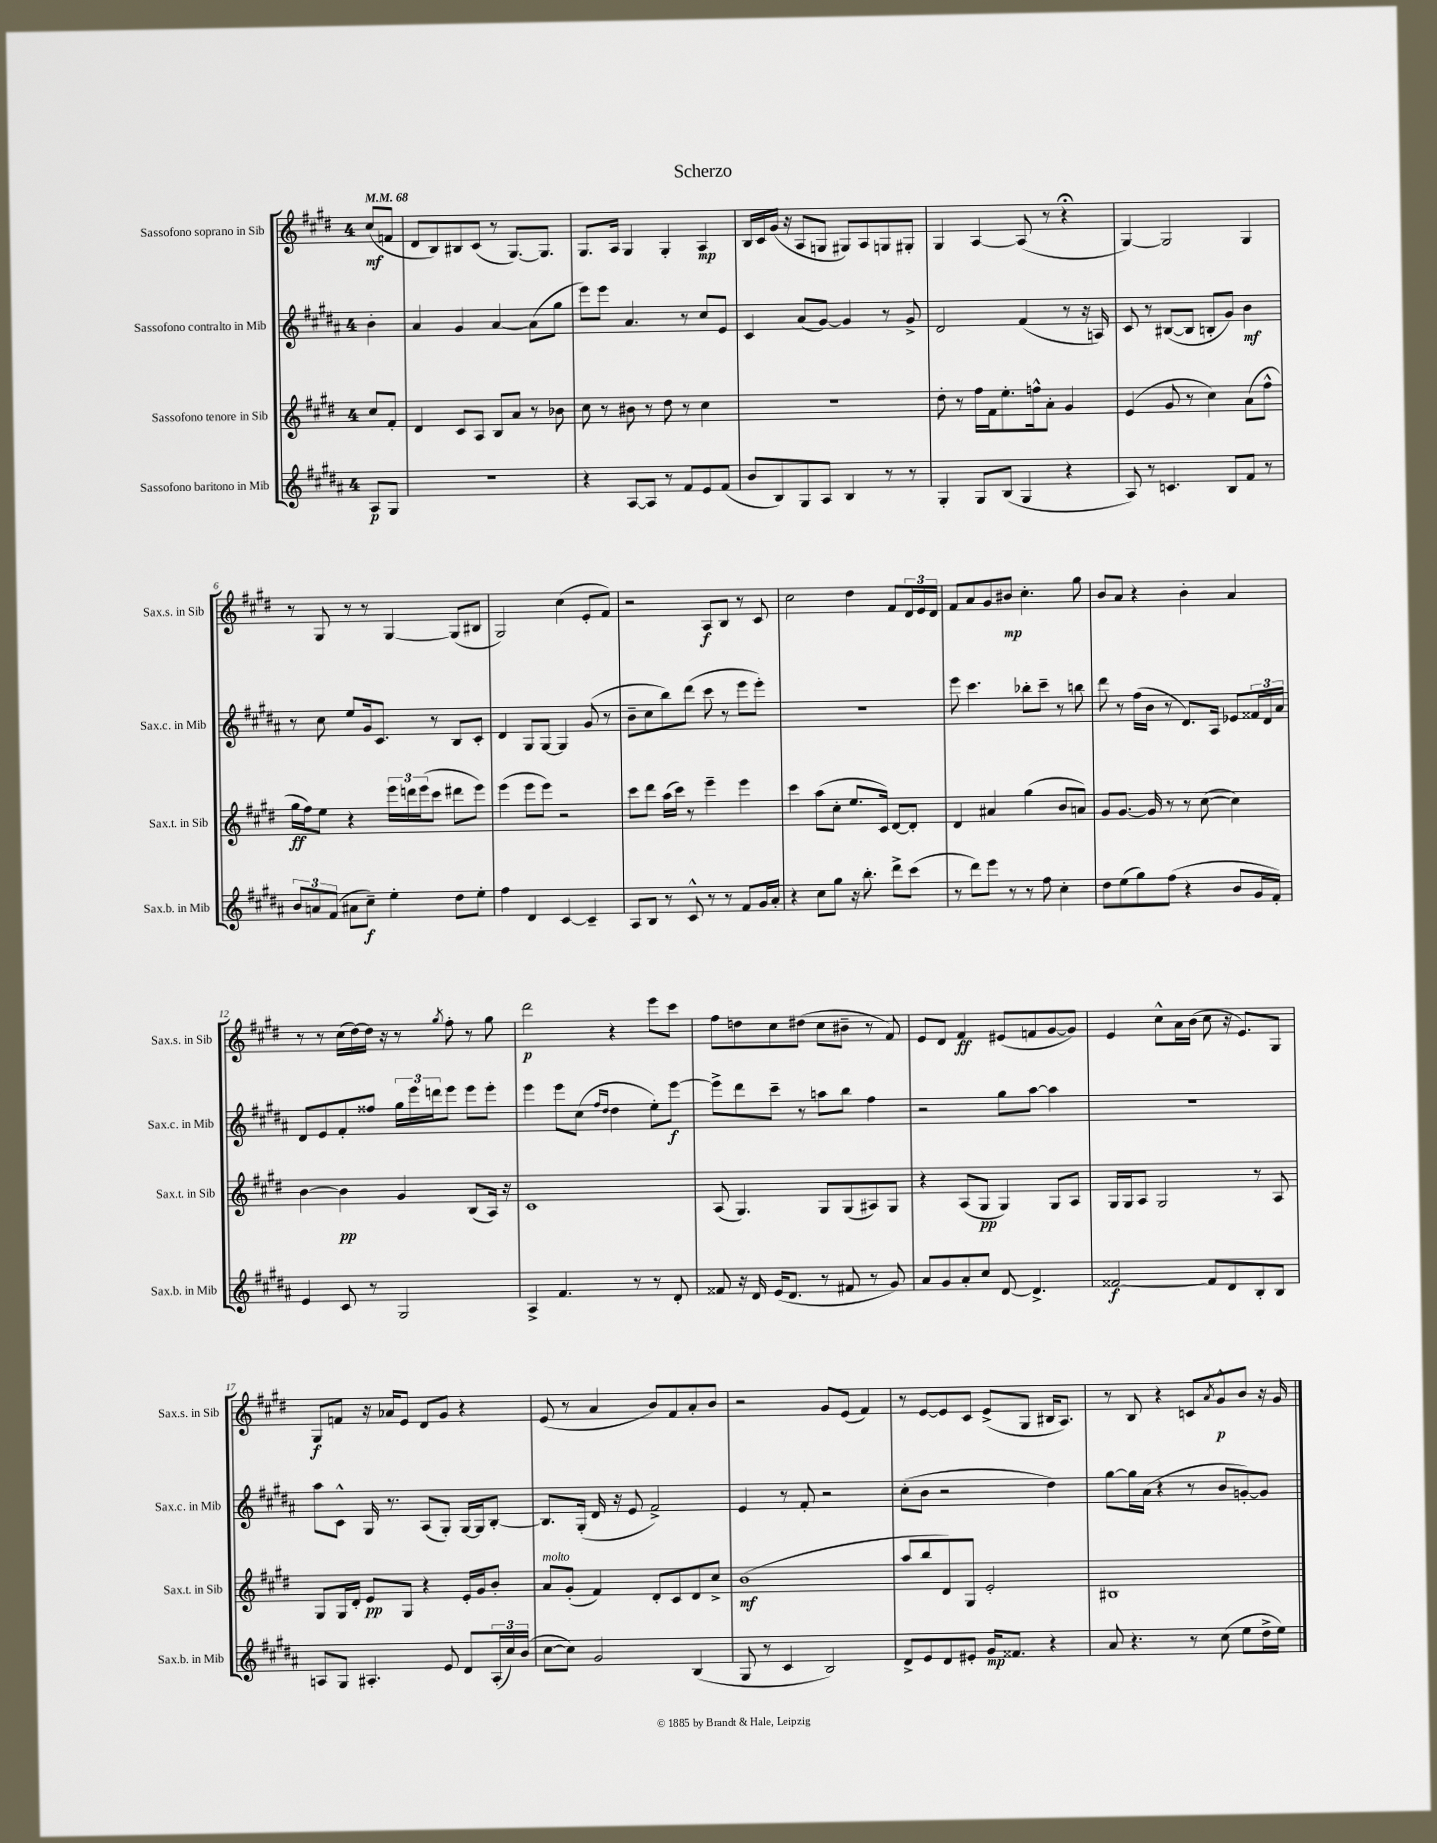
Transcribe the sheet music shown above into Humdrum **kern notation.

**kern	**kern	**kern	**kern
*staff4	*staff3	*staff2	*staff1
*clefG2	*clefG2	*clefG2	*clefG2
*k[f#c#g#d#a#]	*k[f#c#g#d#]	*k[f#c#g#d#a#]	*k[f#c#g#d#]
*M4/4	*M4/4	*M4/4	*M4/4
*MM68	*MM68	*MM68	*MM68
8A#	8cc#	4b'	(8cc#
8G#	8f#'	.	8f
=	=	=	=
1r	4d#	4a#	8d#
.	.	.	8B)
.	8c#	4g#	8B#
.	8A	.	(8c#
.	8B	[4a#	8r
.	8a	.	[8.G#)
.	8r	(8a#]	.
.	.	.	8.G#]
.	8b-	8gg#	.
=	=	=	=
4r	8cc#	8eee)	8.G#
.	8r	8eee	.
.	.	.	16A
[8A#	8b#	4.a#	4G#
8A#]	8r	.	.
8r	8dd#	.	4G#'
8f#	8r	8r	.
8e	4cc#	8cc#	4A
(8f#	.	8e	.
=	=	=	=
8b	1r	4c#	16B
.	.	.	16c#
8B)	.	.	(16g#
.	.	.	16r
8G#	.	(8a#	8A
8A#	.	[8g#)	8G
4B	.	4g#]	8G#)
.	.	.	8A
8r	.	8r	8G
8r	.	8g#^	8G#'
=	=	=	=
4G#'	8dd#'	2d#	4G#
.	8r	.	.
8G#	16ff#	.	[4A
.	16f#	.	.
(8B	8.ee'	.	.
4G#	.	(4f#	(8A]
.	16ff^^	.	.
.	8a'	.	8r
4r	4g#	8r	4r;
.	.	16r	.
.	.	16A)	.
=	=	=	=
8A#)	(4e	8c#	[4G#)
8r	.	8r	.
4.c	8g#	([8B#	2G#]
.	8r	8B#]	.
.	4cc#)	8B'	.
8B	.	8g#)	.
8f#	(8a	4b	4G#
8r	8ff#^^	.	.
=	=	=	=
12b	16gg#	8r	8r
.	16ff#)	.	.
12a	.	.	.
.	8ee	8cc#	8G#
(12f#	.	.	.
8a#	4r	8ee	8r
8cc#~)	.	16g#	8r
.	.	8.c#	.
4ee'	24eee	.	[4G#
.	24ddd	.	.
.	(24eee	.	.
.	8ccc#	8r	.
8dd#	8ddd#	8B	(8G#]
8ee'	8eee)	8c#'	8B#
=	=	=	=
4ff#	(4eee	4d#	2G#)
4d#	8eee	8G#	.
.	8eee)	[8G#	.
[4c#	2r	4G#]	(4cc#
4c#~]	.	(8g#	8e'
.	.	8r	8f#)
=	=	=	=
8A#	8ccc#	8b~	2r
8B	8ddd#	8cc#	.
8r	(16aa	8bb)	.
.	16ccc#)	.	.
8c#^^	8r	(8ddd#	.
8r	4eee~	8ccc#	8A
8r	.	8r	8B
8f#	4eee	8eee	8r
16g#	.	8eee')	8c#
16a#'	.	.	.
=	=	=	=
4r	4ccc#	1r	2cc#
8cc#	(8aa	.	.
8gg#	8cc#'	.	.
16r	8.ee	.	4dd#
8.bb'	.	.	.
.	16c#)	.	.
8ddd#^	[8d#	.	8f#
(8ccc#	8d#']	.	24d#
.	.	.	24e
.	.	.	24d#
=	=	=	=
8r	4d#	8eee	8f#
8ddd#)	.	4.ccc#	8a
8eee	4a#	.	8g#
8r	.	.	8b#
8r	(4gg#	8bb-'	4.cc#'
8ff#	.	8ccc#~	.
4cc#'	8b	8r	.
.	8a)	8bb	8gg#
=	=	=	=
8dd#	8g#	8ddd#	8b
(8ee	[8.g#	8r	8a
8gg#)	.	(16ff#	4r
.	16g#]	16b	.
(8ff#	8r	8r	.
4r	8r	8.d#)	4b'
.	([8cc#	.	.
.	.	16A#	.
8b	4cc#])	8e-	4a
16g#	.	24f##	.
.	.	24d#	.
16f#')	.	.	.
.	.	24a#	.
=	=	=	=
4e	[4b	8d#	8r
.	.	8e	8r
8c#	4b]	8f#'	(16cc#
.	.	.	[16dd#)
8r	.	8ff##	16dd#]
.	.	.	16r
2G#	4g#	24gg#	8r
.	.	24eee	.
.	.	24ddd	.
.	.	.	8qgg#
.	.	8eee	8ff#'
.	(8B	8eee	8r
.	16A)	8eee'	8gg#
.	16r	.	.
=	=	=	=
4A#^	1c#	4eee	2ddd#
4.f#	.	8eee	.
.	.	(8cc#	.
.	.	16qqff#	.
.	.	16qqdd#	.
.	.	4dd#	4r
8r	.	.	.
8r	.	8ee')	8eee
8d#'	.	[8eee	8ccc#
=	=	=	=
8f##	(8A	8eee^]	8ff#
16r	4.G#)	8ddd#	8dd
16d#	.	.	.
(16e	.	8ccc#~	8cc#
8.d#	.	.	.
.	.	8r	(8dd#
8r	8G#	8aa	8cc#
8f#	(8G#	8bb	8b#~
8r	8A#)	4ff#	8r
8g#)	8G#	.	8f#)
=	=	=	=
8a#	4r	2r	8e
8g#	.	.	8d#
8a#'	(8A	.	4f#
8cc#	8G#	.	.
[8d#	4G#)	8gg#	(8e#
4.d#^]	.	[8aa#	8f
.	8G#	4aa#]	[8g#
.	8A	.	8g#])
=	=	=	=
[2f##	16G#	1r	4e
.	16G#	.	.
.	8A	.	.
.	2G#	.	8cc#^^
.	.	.	16a
.	.	.	(16b
8f##]	.	.	8cc#
8d#	.	.	16r
.	.	.	8.e)
8B'	8r	.	.
8B	8A	.	8G#
=	=	=	=
8A	8G#	8aa#	8G#
8G#	16G#	8c#^^	8f
.	16d#'	.	.
4.A#'	8e	16G#	16r
.	.	8.r	16a-
.	8G#	.	8e
.	4r	(8A#	8d#
8e	.	8G#')	8g#
8d#	16e'	[16G#	4r
.	16g#	16G#]	.
(24A#'	8b'	[8B'	.
24cc#)	.	.	.
(24b	.	.	.
=	=	=	=
[8cc#	8a	8.B]	(8e
8cc#])	(8g#'	.	8r
.	.	(16G#'	.
2g#	4f#)	16d#	4a
.	.	16r	.
.	.	8e	.
.	8d#'	2f#^)	8b)
.	8c#	.	8f#
(4B	8d#	.	8a'
.	8cc#^	.	8b
=	=	=	=
8G#	(1b	4e	2r
8r	.	.	.
4c#	.	8r	.
.	.	8f#'	.
2B)	.	2r	8g#
.	.	.	(8e
.	.	.	4f#)
=	=	=	=
8d#^	8aa	(8cc#'	8r
8e	8bb	8b	[8e
8d#	8d#)	2r	8e]
8e#'	8G#	.	8c#
16g#	2e'	.	(8e^
8.f##	.	.	.
.	.	.	8G#
4r	.	4dd#)	16B#
.	.	.	8.A)
=	=	=	=
8a#	1B#	[8gg#	8r
4.r	.	16gg#]	8B
.	.	(16a#	.
.	.	4r	4r
8r	.	8r	8c
.	.	.	8qa
(8cc#	.	8b	8g#^^
8ee	.	[8g')	8b
16dd#^	.	8g]	16r
16ee)	.	.	16g#
==	==	==	==
*-	*-	*-	*-
